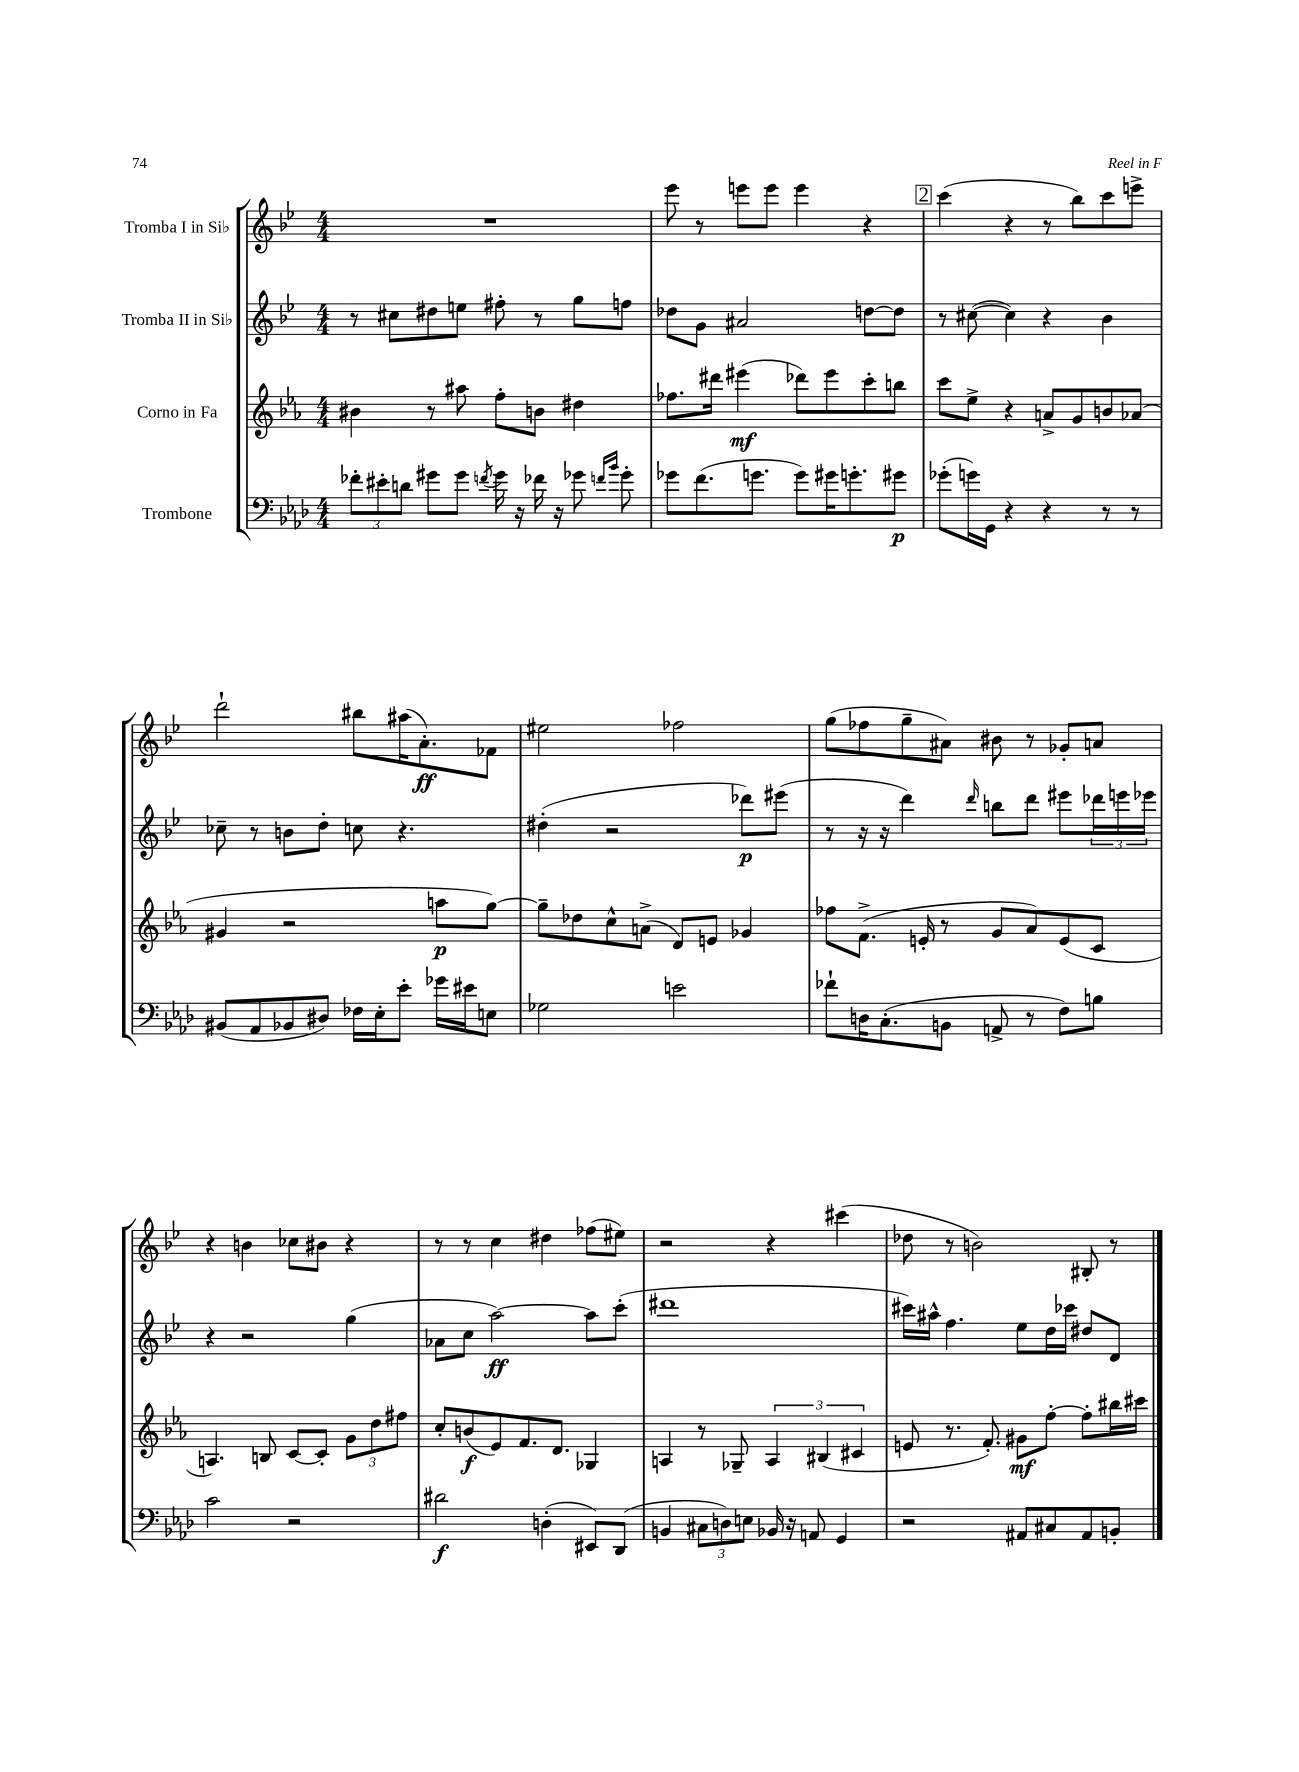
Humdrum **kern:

**kern	**kern	**kern	**kern
*staff4	*staff3	*staff2	*staff1
*clefF4	*clefG2	*clefG2	*clefG2
*k[b-e-a-d-]	*k[b-e-a-]	*k[b-e-]	*k[b-e-]
*M4/4	*M4/4	*M4/4	*M4/4
12f-'	4b#	8r	1r
12e#'	.	.	.
.	.	8cc#	.
12d	.	.	.
8g#	8r	8dd#	.
8g#	8aa#	8ee	.
8qf	.	.	.
16g#	8ff'	8ff#'	.
16r	.	.	.
16f-	8b	8r	.
16r	.	.	.
8g-	4dd#	8gg	.
16qqf	.	.	.
16qqb-	.	.	.
8g-'	.	8ff	.
=	=	=	=
8g-	8.ff-	8dd-	8eee-
(8.f	.	8g	8r
.	16ddd#	.	.
.	(4eee#	2a#	8eee
8.g	.	.	.
.	.	.	8eee
8g)	8ddd-)	.	4eee
16g#	8eee#	.	.
8.g'	.	.	.
.	8ccc'	[8dd	4r
8g#	8bb	8dd]	.
=	=	=	=
(8g-'	8ccc	8r	(4ccc
16g)	8ee-^	([8cc#	.
16GG	.	.	.
4r	4r	4cc#])	4r
4r	8a^	4r	8r
.	8g	.	8bb-)
8r	8b	4b-	8ccc
8r	(8a-	.	8eee^
=	=	=	=
(8BB#	4g#	8cc-~	2ddd`
8AA-	.	8r	.
8BB-	2r	8b	.
8D#)	.	8dd'	.
16F-	.	8cc	8bb#
16E-'	.	.	.
8e-'	.	4.r	(16aa#
.	.	.	8.a')
16g-	8aa	.	.
16e#	.	.	.
8E	[8gg)	.	8f-
=	=	=	=
2G-	8gg~]	(4dd#'	2ee#
.	8dd-	.	.
.	8cc^^	2r	.
.	(8a^	.	.
2e	8d)	.	2ff-
.	8e	.	.
.	4g-	8ddd-)	.
.	.	(8eee#	.
=	=	=	=
8f-`	8ff-	8r	(8gg
16D	(8.f^	16r	8ff-
(8.C'	.	16r	.
.	.	4ddd)	8gg~
.	16e'	.	.
8BB	8r	.	8a#)
.	.	16qqddd	.
8AA^	8g	8bb	8b#
8r	8a-)	8ddd	8r
8F)	(8e	8eee#	8g-'
8B	8c	24ddd-	8a
.	.	24eee	.
.	.	24eee-	.
=	=	=	=
2c	4.A)	4r	4r
.	.	2r	4b
.	8B	.	.
2r	[8c	.	8cc-
.	8c']	.	8b#
.	12g	(4gg	4r
.	12dd	.	.
.	12ff#	.	.
=	=	=	=
2d#	8cc'	8a-	8r
.	(8b	8cc	8r
.	8e-)	[2aa)	4cc
.	8.f	.	.
(4D'	.	.	4dd#
.	8.d	.	.
8EE#)	4G-	8aa]	(8ff-
(8DD-	.	(8ccc'	8ee#)
=	=	=	=
4BB	4A	1ddd#	2r
12C#	8r	.	.
12D)	.	.	.
.	8G-~	.	.
12E	.	.	.
16BB-	6A	.	4r
16r	.	.	.
8AA	.	.	.
.	(6B#	.	.
4GG	.	.	(4ccc#
.	6c#	.	.
=	=	=	=
2r	8e	16ccc#)	8dd-
.	.	16aa#^^	.
.	8.r	4.ff	8r
.	.	.	2b)
.	8.f')	.	.
8AA#	8g#	8ee-	.
8C#	[8ff'	16dd	.
.	.	16ccc-	.
8AA#	8ff']	8dd#	8B#'
8BB'	16bb#	8d	8r
.	16ccc#	.	.
==	==	==	==
*-	*-	*-	*-
